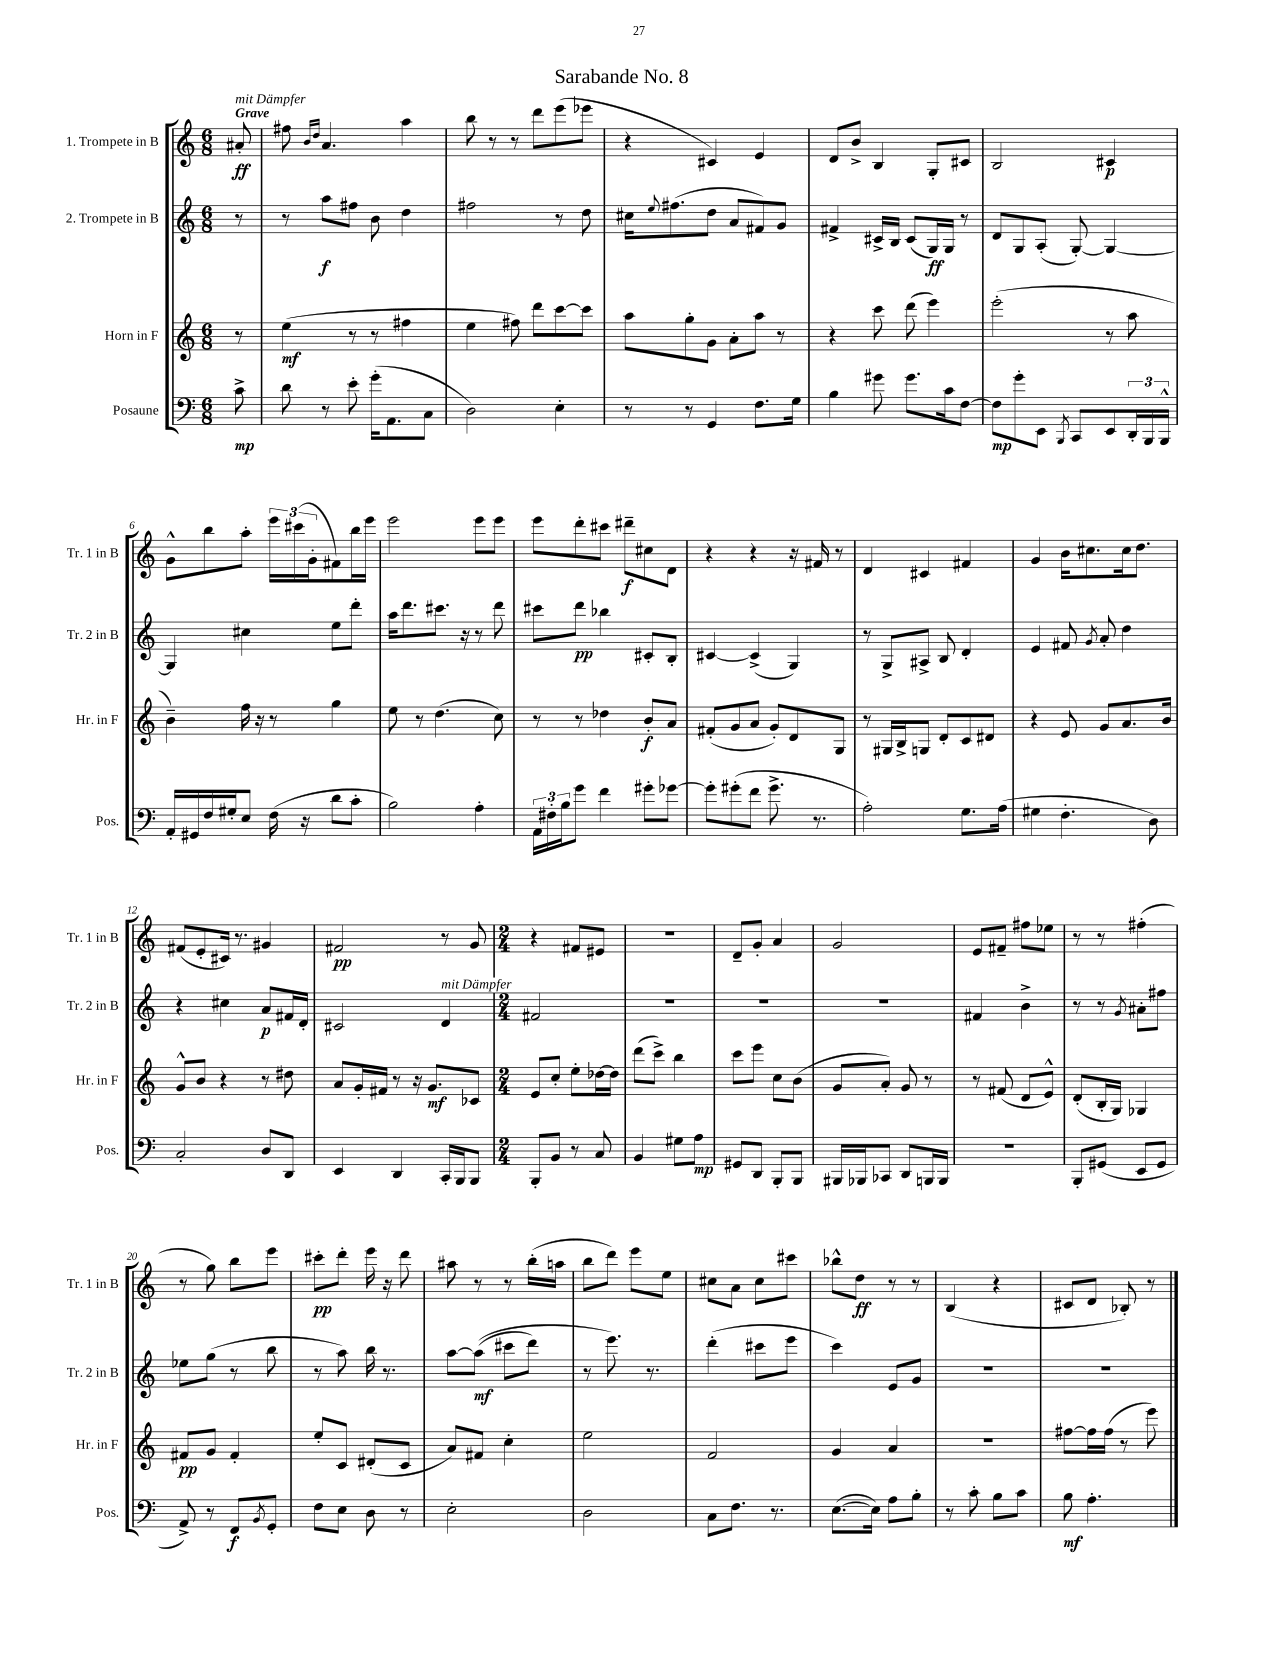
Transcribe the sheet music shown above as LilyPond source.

\header { title = "Sarabande No. 8" }
<<
\new StaffGroup <<
\new Staff = "s0" \with { instrumentName = "1. Trompete in B" shortInstrumentName = "Tr. 1 in B" } {
    \clef treble \key c \major \numericTimeSignature \time 6/8 \partial 8 \tempo "Grave"
    ais'8-.\ff^\markup { \italic "mit Dämpfer" } |
    fis''8 \grace { b'16 d''16 } a'4. a''4 |
    b''8 r8 r8 d'''8 e'''8( ees'''8 |
    r4 cis'4) e'4 |
    d'8 b'8-> b4 g8-. cis'8 |
    b2 cis'4\p |
    g'8-^ b''8 a''8-. \tuplet 3/2 { e'''16 cis'''16( g'16-. } fis'8) b''16 e'''16 |
    e'''2 e'''8 e'''8 |
    e'''8 d'''8-. cis'''8 dis'''8--\f cis''8 d'8 |
    r4 r4 r16 fis'16 r8 |
    d'4 cis'4 fis'4 |
    g'4 b'16 cis''8. cis''16 d''8. |
    fis'8( e'8-. cis'16) r8. gis'4 |
    fis'2\pp r8 g'8 |
    \numericTimeSignature \time 2/4 r4 fis'8 eis'8 |
    R2 |
    d'8-- g'8-. a'4 |
    g'2 |
    e'8 fis'8-- fis''8 ees''8 |
    r8 r8 fis''4-.( |
    r8 g''8) b''8 e'''8 |
    cis'''8-.\pp d'''8-. e'''16 r16 d'''8 |
    ais''8 r8 r8 b''16-.( a''16 |
    b''8 d'''8) e'''8 e''8 |
    cis''8 a'8 cis''8 cis'''8 |
    bes''8-^ d''8\ff r8 r8 |
    b4( r4 |
    cis'8 d'8 bes8-.) r8 \bar "|." |
}
\new Staff = "s1" \with { instrumentName = "2. Trompete in B" shortInstrumentName = "Tr. 2 in B" } {
    \clef treble \key c \major \numericTimeSignature \time 6/8 \partial 8
    r8 |
    r8 a''8\f fis''8 b'8 d''4 |
    fis''2 r8 d''8 |
    cis''16 \appoggiatura { e''8 } fis''8.( d''8 a'8 fis'8) g'8 |
    fis'4-> cis'16-> b16 cis'8( g16\ff) g16 r8 |
    d'8 g8 a8-.( g8~-.) g4~ |
    g4 cis''4 e''8 d'''8-. |
    a''16 d'''8. cis'''8. r16 r8 d'''8 |
    cis'''8 d'''8\pp bes''4 cis'8-. b8-. |
    cis'4~ cis'4->( g4) |
    r8 g8-> ais8-> b8 d'4-. |
    e'4 fis'8 \acciaccatura { g'8 } a'8-. d''4 |
    r4 cis''4 a'8\p fis'16 d'16-. |
    cis'2 d'4^\markup { \italic "mit Dämpfer" } |
    \numericTimeSignature \time 2/4 fis'2 |
    R2 |
    R2 |
    R2 |
    fis'4 b'4-> |
    r8 r8 \acciaccatura { g'8 } ais'8-. fis''8 |
    ees''8 g''8( r8 b''8 |
    r8 a''8) b''16 r8. |
    a''8~ a''8\mf(\( cis'''8 d'''8) |
    r8 e'''8.\) r8. |
    d'''4-.( cis'''8 e'''8 |
    c'''4) e'8 g'8 |
    R2 |
    R2 \bar "|." |
}
\new Staff = "s2" \with { instrumentName = "Horn in F" shortInstrumentName = "Hr. in F" } {
    \clef treble \key c \major \numericTimeSignature \time 6/8 \partial 8
    r8 |
    e''4\mf( r8 r8 fis''4 |
    e''4 fis''8) d'''8 c'''8~ c'''8 |
    a''8 g''8-. g'8 a'8-. a''8 r8 |
    r4 c'''8 d'''8( e'''4) |
    e'''2-.( r8 a''8 |
    b'4--) f''16 r16 r8 g''4 |
    e''8 r8 d''4.( c''8) |
    r8 r8 des''4 b'8-.\f a'8 |
    fis'8-.( g'8 a'8 g'8-.) d'8 g8 |
    r8 gis16 b16-> g8 d'8-. c'8 dis'8 |
    r4 e'8 g'8 a'8. b'16 |
    g'8-^ b'8 r4 r8 dis''8 |
    a'8 g'16-. fis'16 r8 r16 g'8.\mf ces'8 |
    \numericTimeSignature \time 2/4 e'8 c''8-. e''8-. des''16~ des''16 |
    d'''8( c'''8->) b''4 |
    c'''8 e'''8 c''8 b'8( |
    g'8 a'8-.) g'8 r8 |
    r8 fis'8( d'8 e'8-^) |
    d'8-.( b16-. g16) ges4 |
    fis'8\pp g'8 fis'4-. |
    e''8-. c'8 dis'8-.( c'8 |
    a'8) fis'8 c''4-. |
    e''2 |
    f'2 |
    g'4 a'4 |
    R2 |
    fis''8~ fis''16 fis''16( r8 e'''8) \bar "|." |
}
\new Staff = "s3" \with { instrumentName = "Posaune" shortInstrumentName = "Pos." } {
    \clef bass \key c \major \numericTimeSignature \time 6/8 \partial 8
    c'8->\mp |
    d'8 r8 e'8-. g'16-.( a,8. c8 |
    d2) e4-. |
    r8 r8 g,4 f8. g16 |
    b4 gis'8 gis'8. c'16 f8~ |
    f8\mp g'8-. e,8 \acciaccatura { b,,8 } c,8 e,8 \tuplet 3/2 { d,16-. b,,16 b,,16-^ } |
    a,16-. gis,16 f16 gis16-. e8 f16( r16 d'8 c'8-. |
    b2) a4-. |
    \tuplet 3/2 { a,16 fis16-. b16 } g'8 f'4 gis'8-. ges'8~ |
    ges'8-. gis'8-.( f'8 gis'8.-> r8. |
    a2-.) g8. a16( |
    gis4 f4.-. d8) |
    c2-. d8 d,8 |
    e,4 d,4 c,16-. b,,16 b,,8 |
    \numericTimeSignature \time 2/4 b,,8-. b,8 r8 c8 |
    b,4 gis8 a8\mp |
    gis,8 d,8 b,,8-. b,,8 |
    bis,,16 bes,,16 ces,8 d,8 b,,16 b,,16 |
    R2 |
    b,,8-. gis,8( e,8 gis,8 |
    a,8->) r8 f,8\f \acciaccatura { b,8 } g,8-. |
    f8 e8 d8 r8 |
    e2-. |
    d2 |
    c8 f8. r8. |
    e8.~( e16) a8 b8-. |
    r8 c'8-. b8 c'8 |
    b8\mf a4.-. \bar "|." |
}
>>
>>
